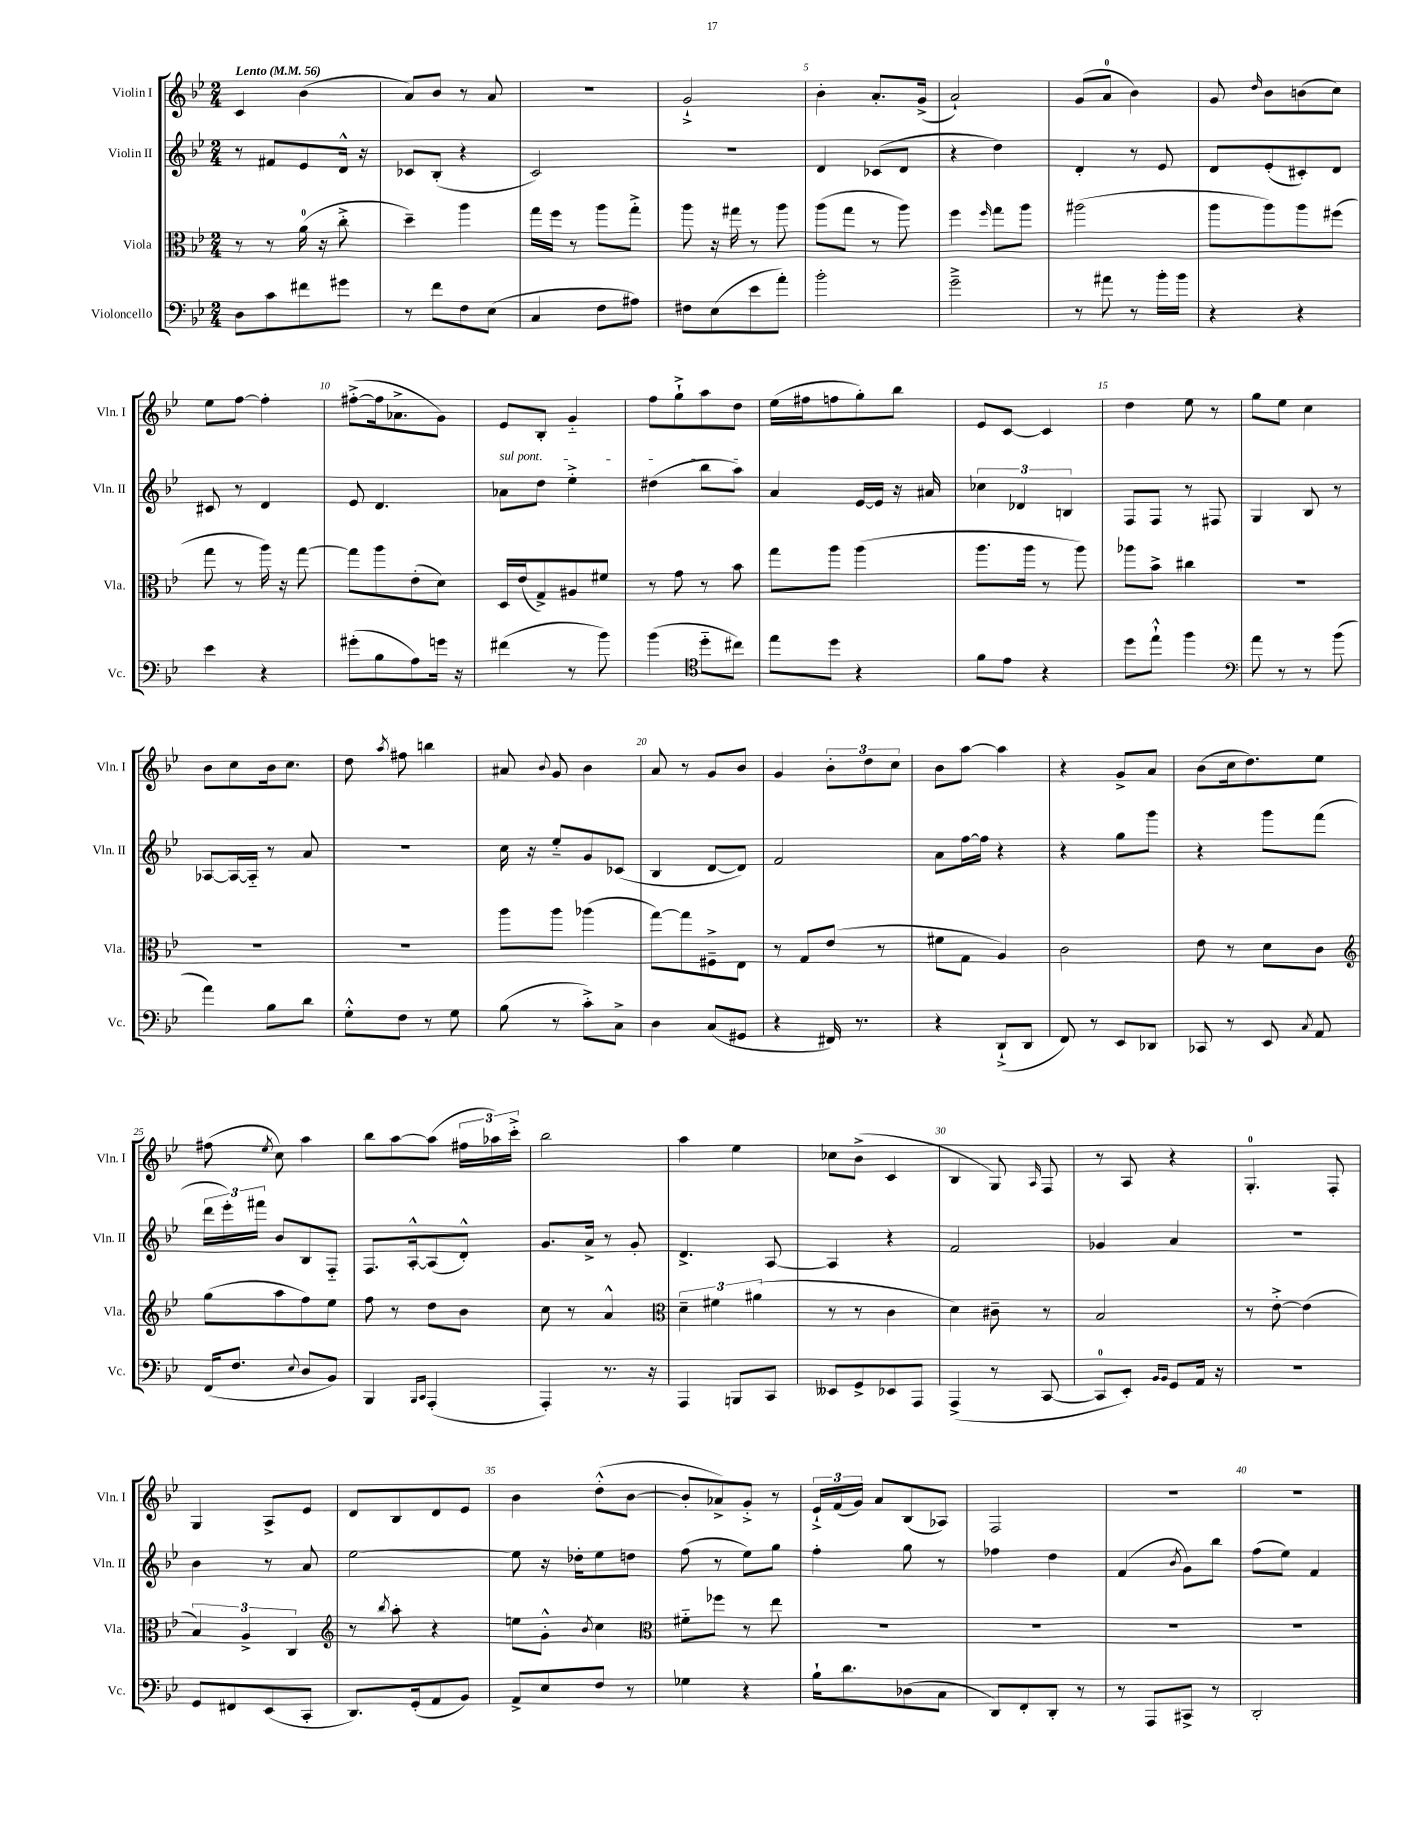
<<
\new StaffGroup <<
\new Staff = "s0" \with { instrumentName = "Violin I" shortInstrumentName = "Vln. I" } {
    \clef treble \key bes \major \numericTimeSignature \time 2/4 \tempo "Lento" 4 = 56
    \autoBeamOff c'4 bes'4( |
    a'8[) bes'8] r8 a'8 |
    r2 |
    g'2-!-> |
    bes'4-. a'8.[-. g'16]->( |
    a'2-!) |
    g'8[( a'8]-0 bes'4) |
    g'8 \grace { d''16 } bes'8[ b'8( c''8]) |
    ees''8[ f''8]~ f''4-. |
    fis''8[~-.->( fis''16 aes'8.-> g'8]) |
    ees'8[ bes8]-. g'4-_ |
    f''8[ g''8-!-> a''8 d''8] |
    ees''16[( fis''16 f''8 g''8-.) bes''8] |
    ees'8[ c'8]~ c'4 |
    d''4 ees''8 r8 |
    g''8[ ees''8] c''4 |
    bes'8[ c''8 bes'16 c''8.] |
    d''8 \acciaccatura { a''8 } fis''8 b''4 |
    ais'8 \appoggiatura { bes'8 } g'8 bes'4 |
    a'8 r8 g'8[ bes'8] |
    g'4 \tuplet 3/2 { bes'8[-. d''8 c''8] } |
    bes'8[ a''8]~ a''4 |
    r4 g'8[-> a'8] |
    bes'8[( c''16 d''8.) ees''8] |
    fis''8( \acciaccatura { ees''8 } c''8) a''4 |
    bes''8[ a''8~ a''8]( \tuplet 3/2 { fis''16[ aes''16) c'''16]-.-> } |
    bes''2 |
    a''4 ees''4 |
    ces''8[ bes'8]->( c'4 |
    bes4 g8) \grace { a16 } f8 |
    r8 a8 r4 |
    g4.-0-. f8-. |
    g4 a8[-> ees'8] |
    d'8[ bes8 d'8 ees'8] |
    bes'4 d''8[-.-^( bes'8]~ |
    bes'8[-. aes'8->) g'8]-.-> r8 |
    \tuplet 3/2 { ees'16[-!-> f'16( g'16]) } a'8[ bes8( aes8]) |
    f2 |
    r2 |
    R2 \bar "|." |
}
\new Staff = "s1" \with { instrumentName = "Violin II" shortInstrumentName = "Vln. II" } {
    \clef treble \key bes \major \numericTimeSignature \time 2/4
    \autoBeamOff r8 fis'8[ ees'8 d'16]-^ r16 |
    ces'8[ bes8]-.( r4 |
    c'2) |
    R2 |
    d'4 ces'8[( d'8] |
    r4 d''4) |
    d'4-. r8 ees'8 |
    d'8[ ees'8-.( cis'8-.) d'8] |
    cis'8 r8 d'4 |
    ees'8 d'4. |
    \once \override TextSpanner.bound-details.left.text = \markup { \italic "sul pont." } aes'8[\startTextSpan d''8] ees''4-.-> |
    dis''4( bes''8[ a''8]\stopTextSpan) |
    a'4 ees'16[~ ees'16] r16 ais'16 |
    \tuplet 3/2 { ces''4 des'4 b4 } |
    f8[ f8] r8 fis8 |
    g4 bes8 r8 |
    aes8[~ aes16~ aes16]-_ r8 a'8 |
    r2 |
    c''16 r16 ees''8[-_ g'8 ces'8]( |
    bes4 d'8[~ d'8]) |
    f'2 |
    a'8[ f''16~ f''16] r4 |
    r4 g''8[ g'''8] |
    r4 g'''8[ f'''8]( |
    \tuplet 3/2 { d'''16[ ees'''16-.) fis'''16] } bes'8[ bes8 f8]-_ |
    f8.[ a16~-.-^ a8( d'8]-.-^) |
    g'8.[ a'16]-> r8 g'8-. |
    d'4.-> a8~ |
    a4 r4 |
    f'2 |
    ges'4 a'4 |
    r2 |
    bes'4 r8 a'8 |
    ees''2~ |
    ees''8 r16 des''16[-. ees''8 d''8] |
    f''8( r8 ees''8[) g''8] |
    f''4-. g''8 r8 |
    fes''4 d''4 |
    f'4( \acciaccatura { bes'8 } g'8[) bes''8] |
    f''8[( ees''8]) f'4 \bar "|." |
}
\new Staff = "s2" \with { instrumentName = "Viola" shortInstrumentName = "Vla." } {
    \clef alto \key bes \major \numericTimeSignature \time 2/4
    \autoBeamOff r8 r8 a'16-0( r16 c''8-.-> |
    d''4--) a''4 |
    g''16[ f''16] r8 a''8[ g''8]-.-> |
    a''8 r16 gis''16 r8 a''8 |
    a''8[( g''8] r8 a''8) |
    f''4 \grace { f''16 } g''8[ a''8] |
    ais''2( |
    a''8[ a''8) a''8 fis''8]( |
    g''8 r8 a''16) r16 g''8~ |
    g''8[ a''8 ees'8-.( d'8]) |
    d16[ ees'16( g8->) ais8 fis'8] |
    r8 g'8 r8 bes'8 |
    g''8[ a''8] a''4( |
    a''8.[ a''16] r8 a''8) |
    aes''8[ bes'8]-> cis''4 |
    R2 |
    R2 |
    R2 |
    a''8[ a''8] aes''4( |
    g''8[~) g''8 fis8---> ees8] |
    r8 g8[ ees'8]( r8 |
    fis'8[ g8] a4) |
    c'2 |
    ees'8 r8 d'8[ c'8] |
    \clef treble g''8[( a''8 f''8) ees''8] |
    f''8 r8 d''8[ bes'8] |
    c''8 r8 a'4-^ |
    \clef alto \tuplet 3/2 { d'4-- fis'4 ais'4( } |
    r8 r8 c'4 |
    d'4) cis'8-- r8 |
    bes2 |
    r8 ees'8~-.-> ees'4( |
    \tuplet 3/2 { bes4) a4-> c4 } |
    \clef treble r8 \acciaccatura { bes''8 } a''8-. r4 |
    e''8[ g'8]-.-^ \acciaccatura { bes'8 } c''4 |
    \clef alto fis'8[-_ fes''8] r8 ees''8 |
    R2 |
    R2 |
    R2 |
    R2 \bar "|." |
}
\new Staff = "s3" \with { instrumentName = "Violoncello" shortInstrumentName = "Vc." } {
    \clef bass \key bes \major \numericTimeSignature \time 2/4
    \autoBeamOff d8[ c'8 fis'8 gis'8] |
    r8 f'8[ f8 ees8]( |
    c4 f8[ ais8]) |
    fis8[ ees8( ees'8 a'8]-.) |
    bes'2-. |
    g'2---> |
    r8 ais'8 r8 bes'16[-. bes'16] |
    r4 r4 |
    ees'4 r4 |
    gis'8[-.( bes8 a8) g'16] r16 |
    fis'4( r8 bes'8) |
    bes'4( \clef tenor d''8[-_ cis''8]) |
    ees''8[ d''8] r4 |
    f'8[ ees'8] r4 |
    d''8[ ees''8]-!-^ f''4 |
    \clef bass a'8 r8 r8 bes'8( |
    a'4) bes8[ d'8] |
    g8[-.-^ f8] r8 g8 |
    bes8( r8 c'8[-.->) c8]-> |
    d4 c8[( gis,8] |
    r4 fis,16) r8. |
    r4 d,8[-!->( d,8] |
    f,8) r8 ees,8[ des,8] |
    ces,8 r8 ees,8 \acciaccatura { c8 } a,8 |
    f,16[( f8.] \appoggiatura { ees8 } d8[ bes,8]) |
    bes,,4 \grace { bes,,16[ c,16] } a,,4-.( |
    a,,4-.) r8. r16 |
    a,,4 b,,8[ c,8] |
    eeses,8[ g,8-> ees,8 a,,8] |
    a,,4->( r8 c,8~ |
    c,8[-0 ees,8]-.) \grace { bes,16[ bes,16] } g,8[ a,16] r16 |
    r2 |
    g,8[ fis,8 ees,8( c,8]-. |
    d,8.[) g,16-.( a,8 bes,8]) |
    a,8[-> ees8 f8] r8 |
    ges4 r4 |
    bes16[-! d'8. des8( c8] |
    d,8[) f,8-. d,8]-. r8 |
    r8 a,,8[ cis,8]-> r8 |
    d,2-. \bar "|." |
}
>>
>>
\layout { \context { \Score \override BarNumber.break-visibility = ##(#f #t #t) barNumberVisibility = #(every-nth-bar-number-visible 5) } }
